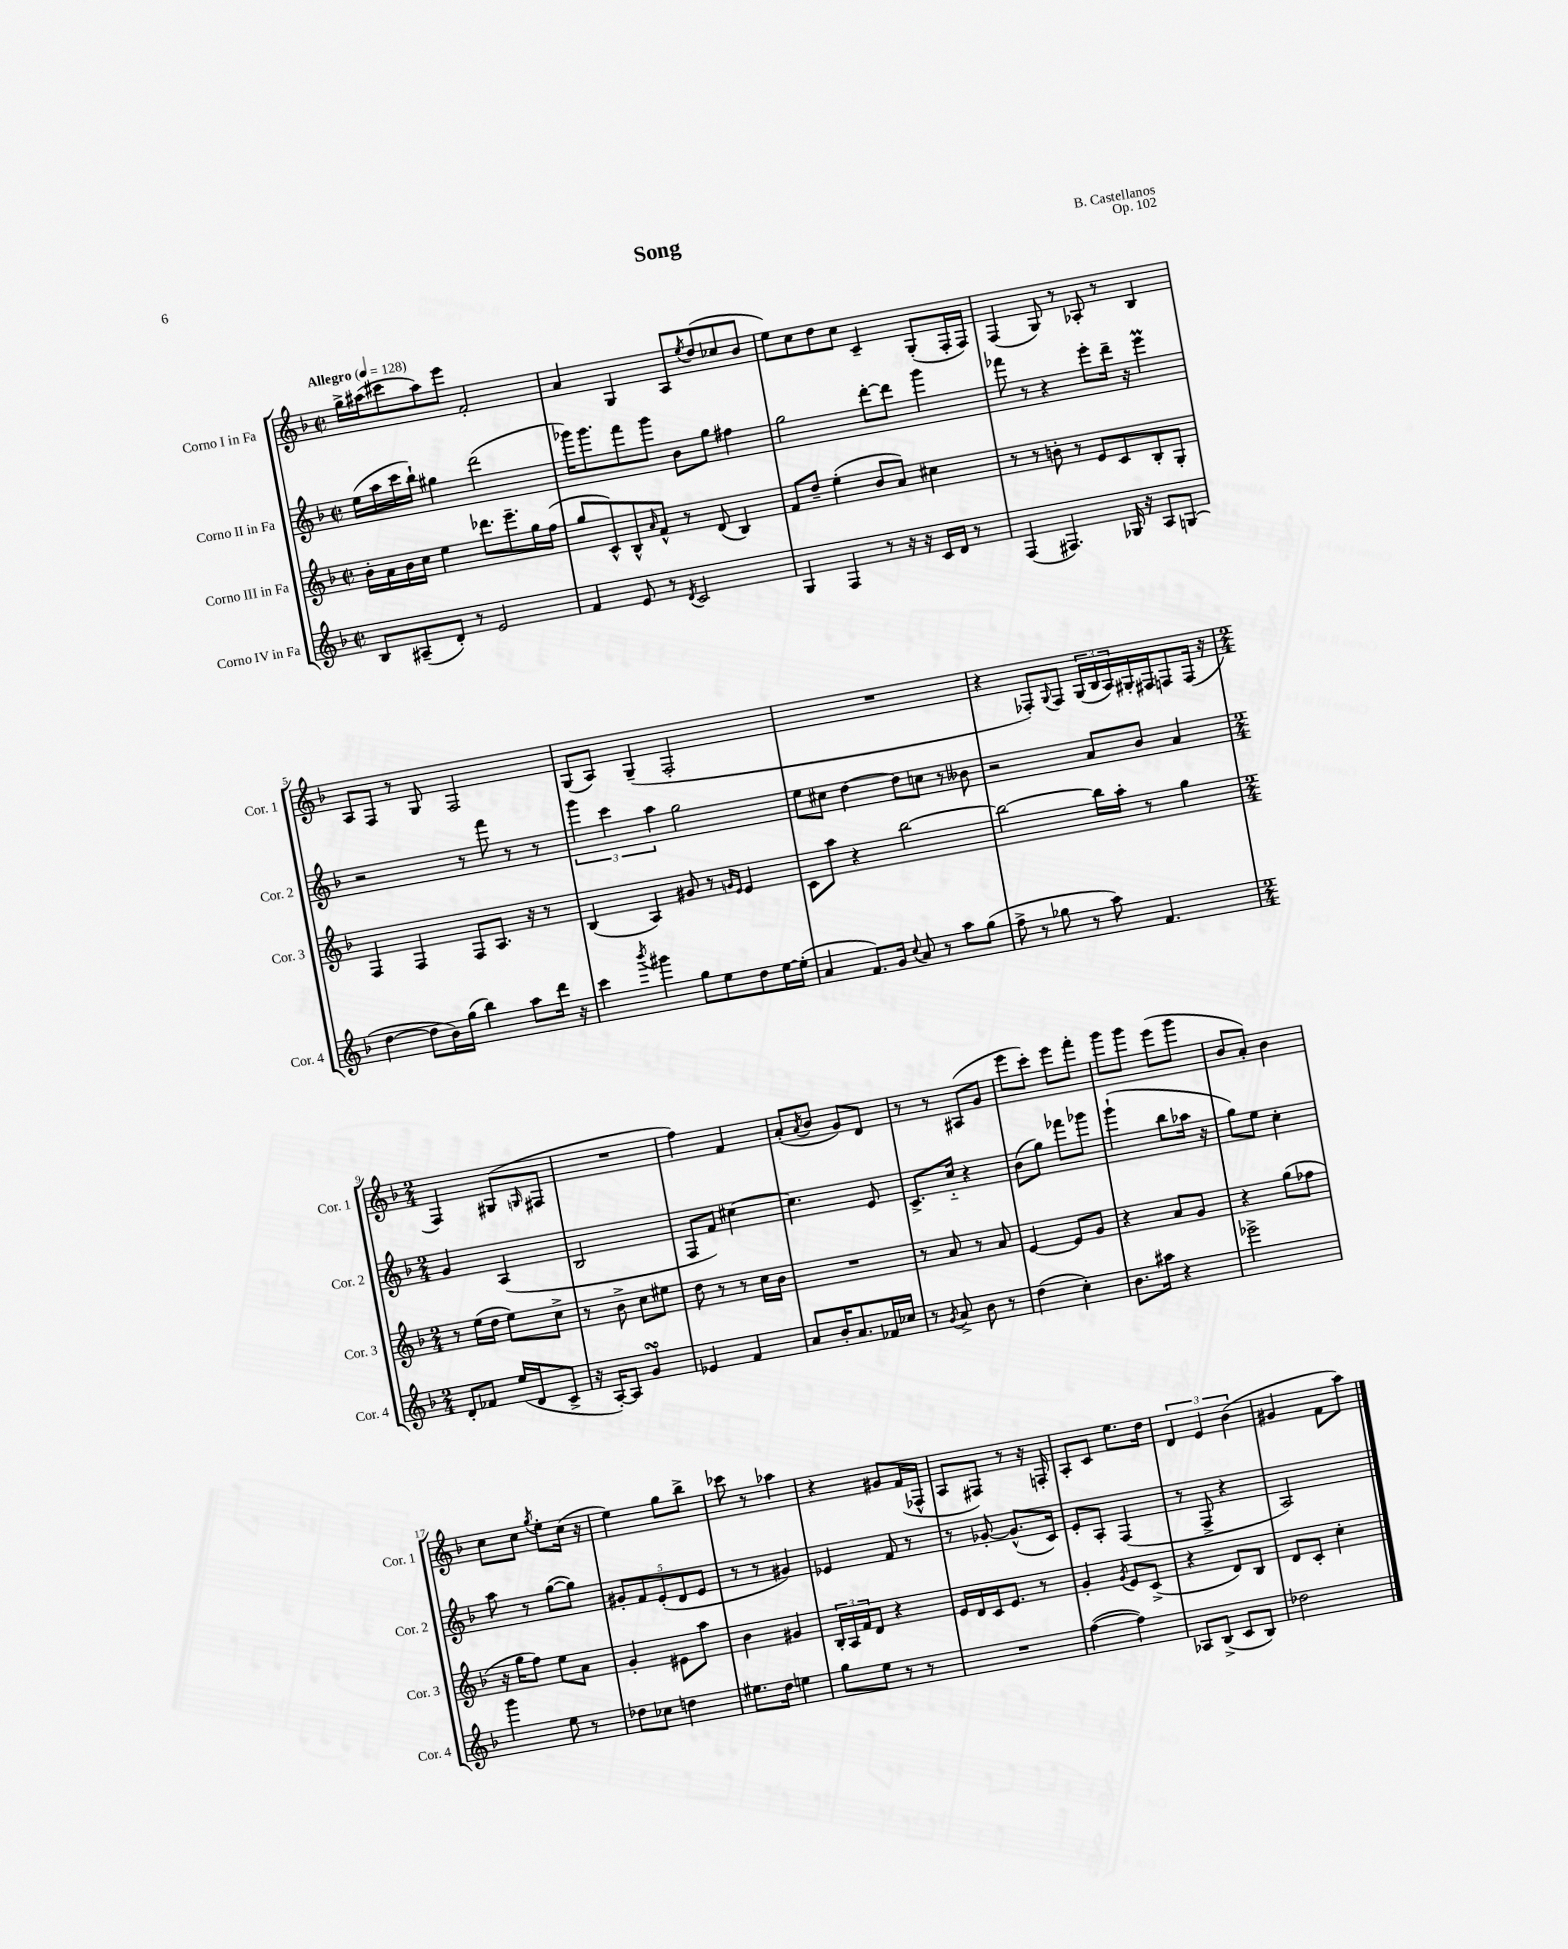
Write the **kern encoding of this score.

**kern	**kern	**kern	**kern
*part4	*part3	*part2	*part1
*staff4	*staff3	*staff2	*staff1
*I"Corno IV in Fa	*I"Corno III in Fa	*I"Corno II in Fa	*I"Corno I in Fa
*I'Cor. 4	*I'Cor. 3	*I'Cor. 2	*I'Cor. 1
*clefG2	*clefG2	*clefG2	*clefG2
*k[b-]	*k[b-]	*k[b-]	*k[b-]
*M2/2	*M2/2	*M2/2	*M2/2
*met(c|)	*met(c|)	*met(c|)	*met(c|)
*MM128	*MM128	*MM128	*MM128
=1	=1	=1	=1
!	!	!	!LO:TX:a:B:t=Allegro
8B-/L	16b-'\LL	(16ee\LL	16gg^\LL
.	16a\	16aa\	(16aa#X\J
(8A#X~/	16b-\	16ccc\	8ccc#X\
.	16cc\JJ	16bb-`\JJ)	.
8d'/J)	4ee\	4gg#X\	8aa#\)
8r	.	.	8eee\J
2e/	8.ddd-X\L	(2ddd\	2f'/
.	8.eee~\	.	.
.	16gg\L	.	.
.	(16ff\JJ	.	.
=2	=2	=2	=2
4f/	8gg/L	16ggg-X\KL)	4a/
.	.	8.ggg-\	.
.	8c^^/)	.	.
8e/	8B-^^/	8fff\	4G/
.	16qqa/	.	.
8r	8f^^/J	8ggg-\J	.
8qd/	.	.	.
2c/	8r	8b-\L	8A/L
.	.	.	8qee/
.	(8d/	8gg\J	(8dd/
.	4B-/)	4ff#X\	8cc-X/
.	.	.	8b-/J
=3	=3	=3	=3
4G/	8f/L	2gg\	8ee\L)
.	8dd~/J	.	8cc\
4F/	(4ee'\	.	8dd\
.	.	.	8cc\J
8r	8b-/L	[8ddd'\L	4c~/
16r	8a/J)	8ddd\J]	.
16r	.	.	.
16c/LL	4cc#X\	4ggg\	(8G'/L
16d/JJ	.	.	.
8r	.	.	16F'/L
.	.	.	16F/JJ)
=4	=4	=4	=4
(4F/	8r	8fff-X\	(4F/
.	8r	8r	.
4.F#X/)	8bn'\	4r	8G/)
.	8r	.	8r
.	8e/L	8eee'\L	8A-X'/
16G-X/	8c/	16ddd~\Jk	8r
16r	.	16r	.
8A/L	8B-'/	4eeem\	4B-/
(8Gn/J	8G'/J	.	.
!!LO:LB:g=z
=5	=5	=5	=5
[4dd\	4F/	2r	8A/L
.	.	.	8F/J
8dd\L]	4F/	.	8r
16b-\L)	.	.	8G/
(16gg\JJ	.	.	.
4bb-\)	8F/L	8r	2F/
.	8.A/J	8fff\	.
8aa\L	.	8r	.
.	16r	.	.
16ddd\Jk	8r	8r	.
16r	.	.	.
=6	=6	=6	=6
4ccc\	(4B-/	6ggg\	(8G/L
.	.	.	8A/J)
.	.	6ccc\	.
8qbbb-/	.	.	.
4ggg#X\	4A/)	.	(4G~/
.	.	6aa\	.
8gg\L	8g#X/	2gg\	2F'/
8ee\	8r	.	.
.	16qqgn/LL	.	.
.	16qqe/JJ	.	.
8dd\	4e/	.	.
[16ee\L	.	.	.
(16ee'\JJ]	.	.	.
=7	=7	=7	=7
4a/	8c\L	8ee\L	1r
.	8aa\J	8cc#X\J	.
8.f/L)	4r	[4dd\	.
16g/Jk	.	.	.
8qqcc/	.	.	.
8a/	[2bb-\	8dd\L]	.
8r	.	8ccn\J	.
8aa\L	.	8r	.
(8gg\J	.	8b--X\	.
=8	=8	=8	=8
8ff^\	2bb-\_	2r	4r
8r	.	.	.
8gg-X\	.	.	8F-X'/L)
.	.	.	8qqG/
8r	.	.	8F-/J
8aa\)	16bb-\LL]	8a/L	(24G/LL
.	.	.	24B-/
.	16aa'\JJ	.	.
.	.	.	24A/)
4.f/	8r	8b-/J	16G#X'/
.	.	.	16F#X/J
.	4gg\	4a/	8Fn/
.	.	.	(16F/Jk
.	.	.	16r
!!LO:LB:g=z
=9	=9	=9	=9
*M2/4	*M2/4	*M2/4	*M2/4
8d'/L	8r	4g/	4F/)
8f-X/J	(16ee\LL	.	.
.	16dd\JJ	.	.
(16ee/LL	8ee\L)	(4A/	(8G#X/L
16d/J	.	.	.
.	.	.	16qqGn/
8c^/J	8cc^\J	.	8F#X/J
=10	=10	=10	=10
16r	8r	2B-/	2r
[16A'/KL)	.	.	.
8A/J]	8b-^\	.	.
4gsSSS/	8cc\L	.	.
.	8ee#X\J	.	.
=11	=11	=11	=11
4e-X/	8dd\	8F/L	4ff\)
.	8r	8f/J)	.
4f/	8r	[4cc#X\	4f/
.	16cc\LL	.	.
.	16b-\JJ	.	.
=12	=12	=12	=12
8a/L	2r	4.cc#\]	(8a'/L
.	.	.	8qa/
16b-'/K	.	.	8b-/J
8.a/	.	.	.
.	.	.	8g/L)
16f-X/L	.	8e/	8d/J
16cc-X/JJ	.	.	.
=13	=13	=13	=13
8r	8r	8.c^/L	8r
8qg/	.	.	.
8a^/	8a/	.	8r
.	.	16cc/Jk	.
8b-\	8r	4r	(8A#X/L
8r	8a/	.	8g/J
=14	=14	=14	=14
(4dd\	[4e/	(8b-\L	8eee\L
.	.	8gg\J)	8ccc'\J)
4cc'\)	8e/L]	8fff-X\L	8eee\L
.	8g/J	8ggg-X\J	8fff'\J
=15	=15	=15	=15
8.b-\L	4r	(4ggg`\	8ggg\L
.	.	.	8ggg\J
16aa#X\Jk	.	.	.
4r	8a/L	8bb-\L	(8eee\L
.	8g/J	16aa-X\Jk	8ggg\J
.	.	16r	.
=16	=16	=16	=16
2eee-X^\	4r	8gg\L)	8b-/L
.	.	8ee\J	8a'/J)
.	(8gg\L	4cc'\	4b-\
.	8ff-X\J	.	.
!!LO:LB:g=z
=17	=17	=17	=17
4ggg\	16r	8aa\	8cc\L
.	16gg\KL	.	.
.	8ff\J)	8r	8cc\J
.	.	.	8qgg/
8ee\	8ee\L	([8gg\L	8ee'\L
8r	8a\J	8gg\J])	(16cc\Jk
.	.	.	16r
=18	=18	=18	=18
8dd-X\L	4g'/	10g#X'/L	4ee\)
.	.	10f/	.
8cc-X\J	.	.	.
.	.	(10e'/	.
4ddn\	8e#X\L	.	8gg\L
.	.	10d/	.
.	8aa\J	.	8bb-^\J
.	.	10e/J	.
=19	=19	=19	=19
8.ee#X\L	4b-\	8r	8ccc-X\
.	.	8r	8r
16dd\Jk	.	.	.
4een\	4g#X/	4g#X/)	4aa-X\
=20	=20	=20	=20
8gg\L	24B-'/LL	4e-X/	4r
.	24A/	.	.
.	24f/J	.	.
8ee\J	8d/J	.	.
8r	4r	8f/	8g#X/L
8r	.	8r	(16f/L
.	.	.	16F-X^^/JJ
=21	=21	=21	=21
2r	16e/LL	8r	8A/L
.	16d/	.	.
.	16c/J	[8g-X'/	8F#X/J)
.	8.e/J	.	.
.	.	(8.g-^^/L]	8r
.	8r	.	16r
.	.	16c/Jk)	16Fn'/
=22	=22	=22	=22
([4ff\	4g'/	8e'/L	8A'/L
.	.	8A'/J	8c/J
.	8qg/	.	.
4ff\])	8e/L	(4F/	8.ee\L
.	(8c^/J	.	.
.	.	.	16dd\Jk
=23	=23	=23	=23
8A-X/L	4r	8r	6d/
(8B-^/J	.	8F^/	.
.	.	.	6e/
8c/L	8d/L)	4r	.
.	.	.	(6b-\
8B-/J)	8B-/J	.	.
=24	=24	=24	=24
2dd-X\	8d/L	2A/)	4g#X/
.	8c'/J	.	.
.	4cc'\	.	8f\L
.	.	.	8aa\J)
==	==	==	==
*-	*-	*-	*-
